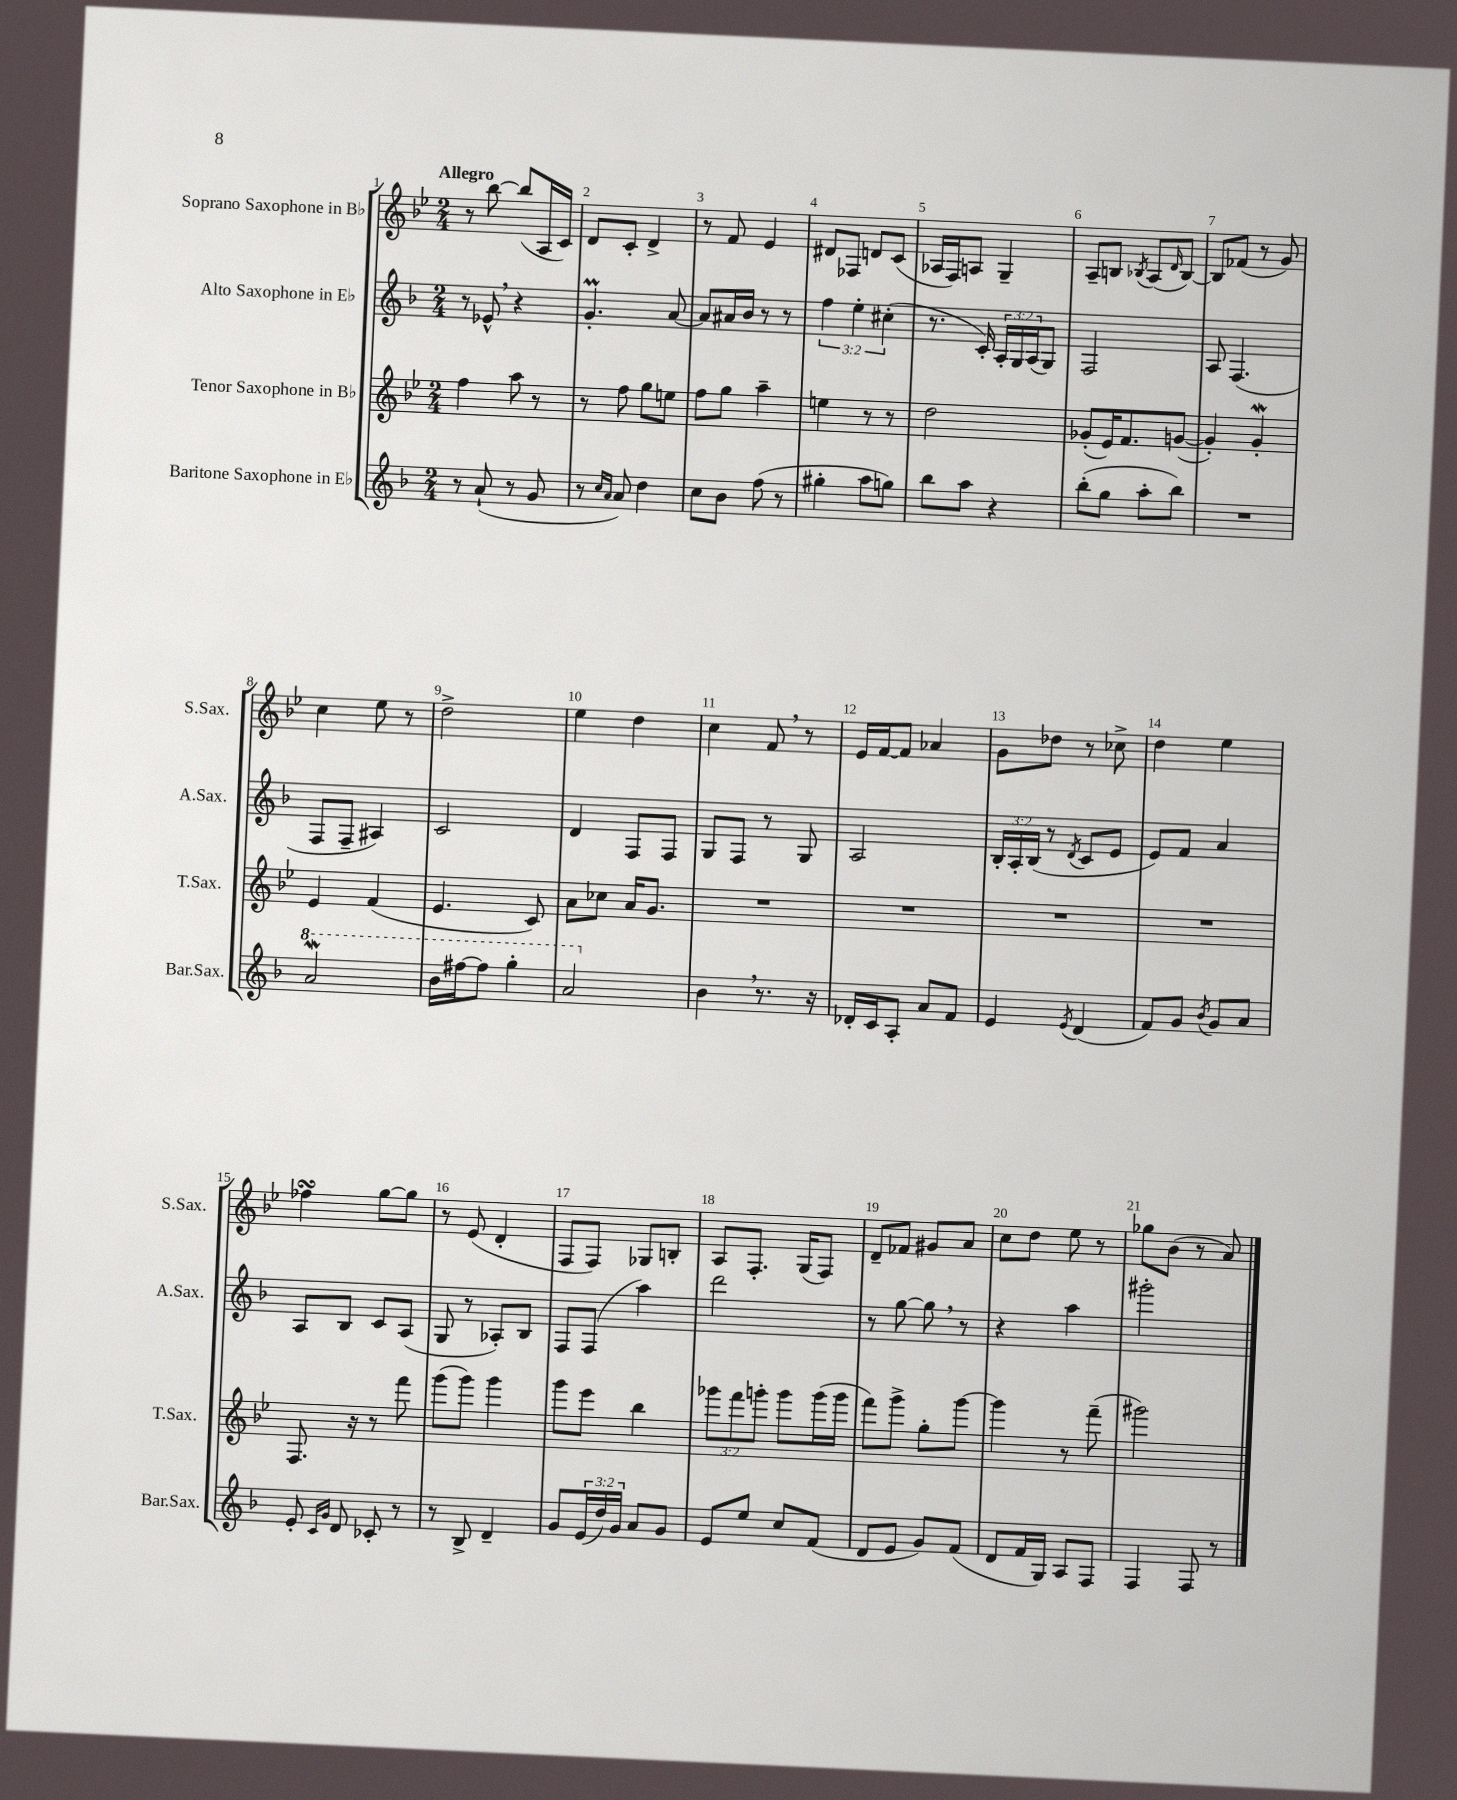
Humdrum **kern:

**kern	**kern	**kern	**kern
*staff4	*staff3	*staff2	*staff1
*clefG2	*clefG2	*clefG2	*clefG2
*k[b-]	*k[b-e-]	*k[b-]	*k[b-e-]
*M2/4	*M2/4	*M2/4	*M2/4
8r	4ff\	8r	8r
(8a`/	.	8e-^^/	[8bb-\
8r	8aa\	4r	(8bb-/]L
8g/	8r	.	16A/L
.	.	.	16c/JJ)
=	=	=	=
8r	8r	4.g'/	8d/L
16qqcc/LL	.	.	.
16qqa/JJ	.	.	.
8a/)	8ff\	.	8c'/J
4dd\	8gg\L	.	4d^/
.	8ee\J	[8a/	.
=	=	=	=
8cc\L	8ff\L	8a/]L	8r
8b-\J	8gg\J	16a#/L	8f/
.	.	16b-/JJ	.
(8ff\	4aa~\	8r	4e-/
8r	.	8r	.
=	=	=	=
4gg#'\	4ee\	6ff\	8d#/L
.	.	.	8F-/J
.	.	6ee'\	.
8aa\L	8r	.	8d/L
.	.	(6cc#'\	.
8gg\J)	8r	.	(8c/J
=	=	=	=
8bb-\L	2dd\	8.r	16A-/LL
.	.	.	16F/J)
8aa\J	.	.	8A/J
.	.	16c'/)	.
4r	.	24A'/LL	4G~/
.	.	24G/	.
.	.	(24A/J	.
.	.	8G/J)	.
=	=	=	=
(8bb-'\L	(8g-'/L	2F/	8A~/L
8gg\J	16e-/K)	.	8B/J
.	8.f/	.	.
.	.	.	8qB-/
8aa'\L	.	.	(8A/L
.	.	.	16qqd/
8bb-\J)	([8g/J	.	[8B-/J)
=	=	=	=
2r	4g'/])	8A/	8B-/]L
.	.	(4.F/	(8f-/J
.	4g'/	.	8r
.	.	.	8g/)
=	=	=	=
2aa/	4e-/	8F/L	4cc\
.	.	8F~/J	.
.	(4f/	4A#/)	8ee-\
.	.	.	8r
=	=	=	=
16bb-\LL	4.e-/	2c/	2dd^\
[16fff#\J	.	.	.
8fff#\]J	.	.	.
4ggg'\	.	.	.
.	8c/)	.	.
=	=	=	=
2aa/	8a\L	4d/	4ee-\
.	8cc-\J	.	.
.	16a/LK	8F/L	4dd\
.	8.g/J	.	.
.	.	8F/J	.
=	=	=	=
4b-\	2r	8G/L	4cc\
.	.	8F/J	.
8.r	.	8r	8f/
.	.	8G/	8r
16r	.	.	.
=	=	=	=
16d-'/LL	2r	2A/	16e-/LL
16c/J	.	.	[16f/J
8A'/J	.	.	8f/]J
8a/L	.	.	4a-/
8f/J	.	.	.
=	=	=	=
4e/	2r	24B-'/LL	8g\L
.	.	24A'/	.
.	.	(24B-/JJ	.
.	.	8r	8dd-\J
8qe/	.	8qd/	.
(4d/	.	8c/L	8r
.	.	8e/J	8cc-^\
=	=	=	=
8f/L)	2r	8e/L)	4dd\
8g/J	.	8f/J	.
8qb-/	.	.	.
8g/L	.	4a/	4ee-\
8a/J	.	.	.
=	=	=	=
8e'/	8.F/	8A/L	4ff-\
16qqc/LL	.	.	.
16qqg/JJ	.	.	.
8d/	.	8B-/J	.
.	16r	.	.
8c-'/	8r	8c/L	[8gg\L
8r	8fff\	(8A/J	8gg\]J
=	=	=	=
8r	(8ggg\L	8G/	8r
8B-^/	8ggg\J)	8r	(8e-/
4d~/	4ggg\	8A-'/L)	4d'/
.	.	8B-/J	.
=	=	=	=
8g/L	8ggg\L	8F/L	8F/L
(24e/L	8eee-\J	(8F/J	8F/J)
24dd/)	.	.	.
24g/JJ	.	.	.
8a/L	4bb-\	4aa\)	8G-/L
8g/J	.	.	8B'/J
=	=	=	=
8e/L	12ggg-\L	2ddd\	8A/L
.	12fff\	.	.
8ee/J	.	.	8.F'/J
.	12ggg'\J	.	.
8cc/L	8ggg\L	.	.
.	.	.	(16G/LK
(8f/J	(16ggg\L	.	8F/J)
.	16ggg\JJ	.	.
=	=	=	=
8d/L	8fff\L)	8r	8d~/L
8e/J	8ggg^\J	[8gg\	8f-/J
8g/L)	8gg'\L	8gg\]	8g#/L
(8f/J	[8ggg\J	8r	8a/J
=	=	=	=
8d/L	4ggg\]	4r	8cc\L
16f/L	.	.	8dd\J
16G/JJ)	.	.	.
8A/L	8r	4aa\	8ee-\
8F/J	(8fff~\	.	8r
=	=	=	=
4F/	2ggg#\)	2ggg#'\	8gg-\L
.	.	.	(8b-\J
8F/	.	.	8r
8r	.	.	8a/)
==	==	==	==
*-	*-	*-	*-
